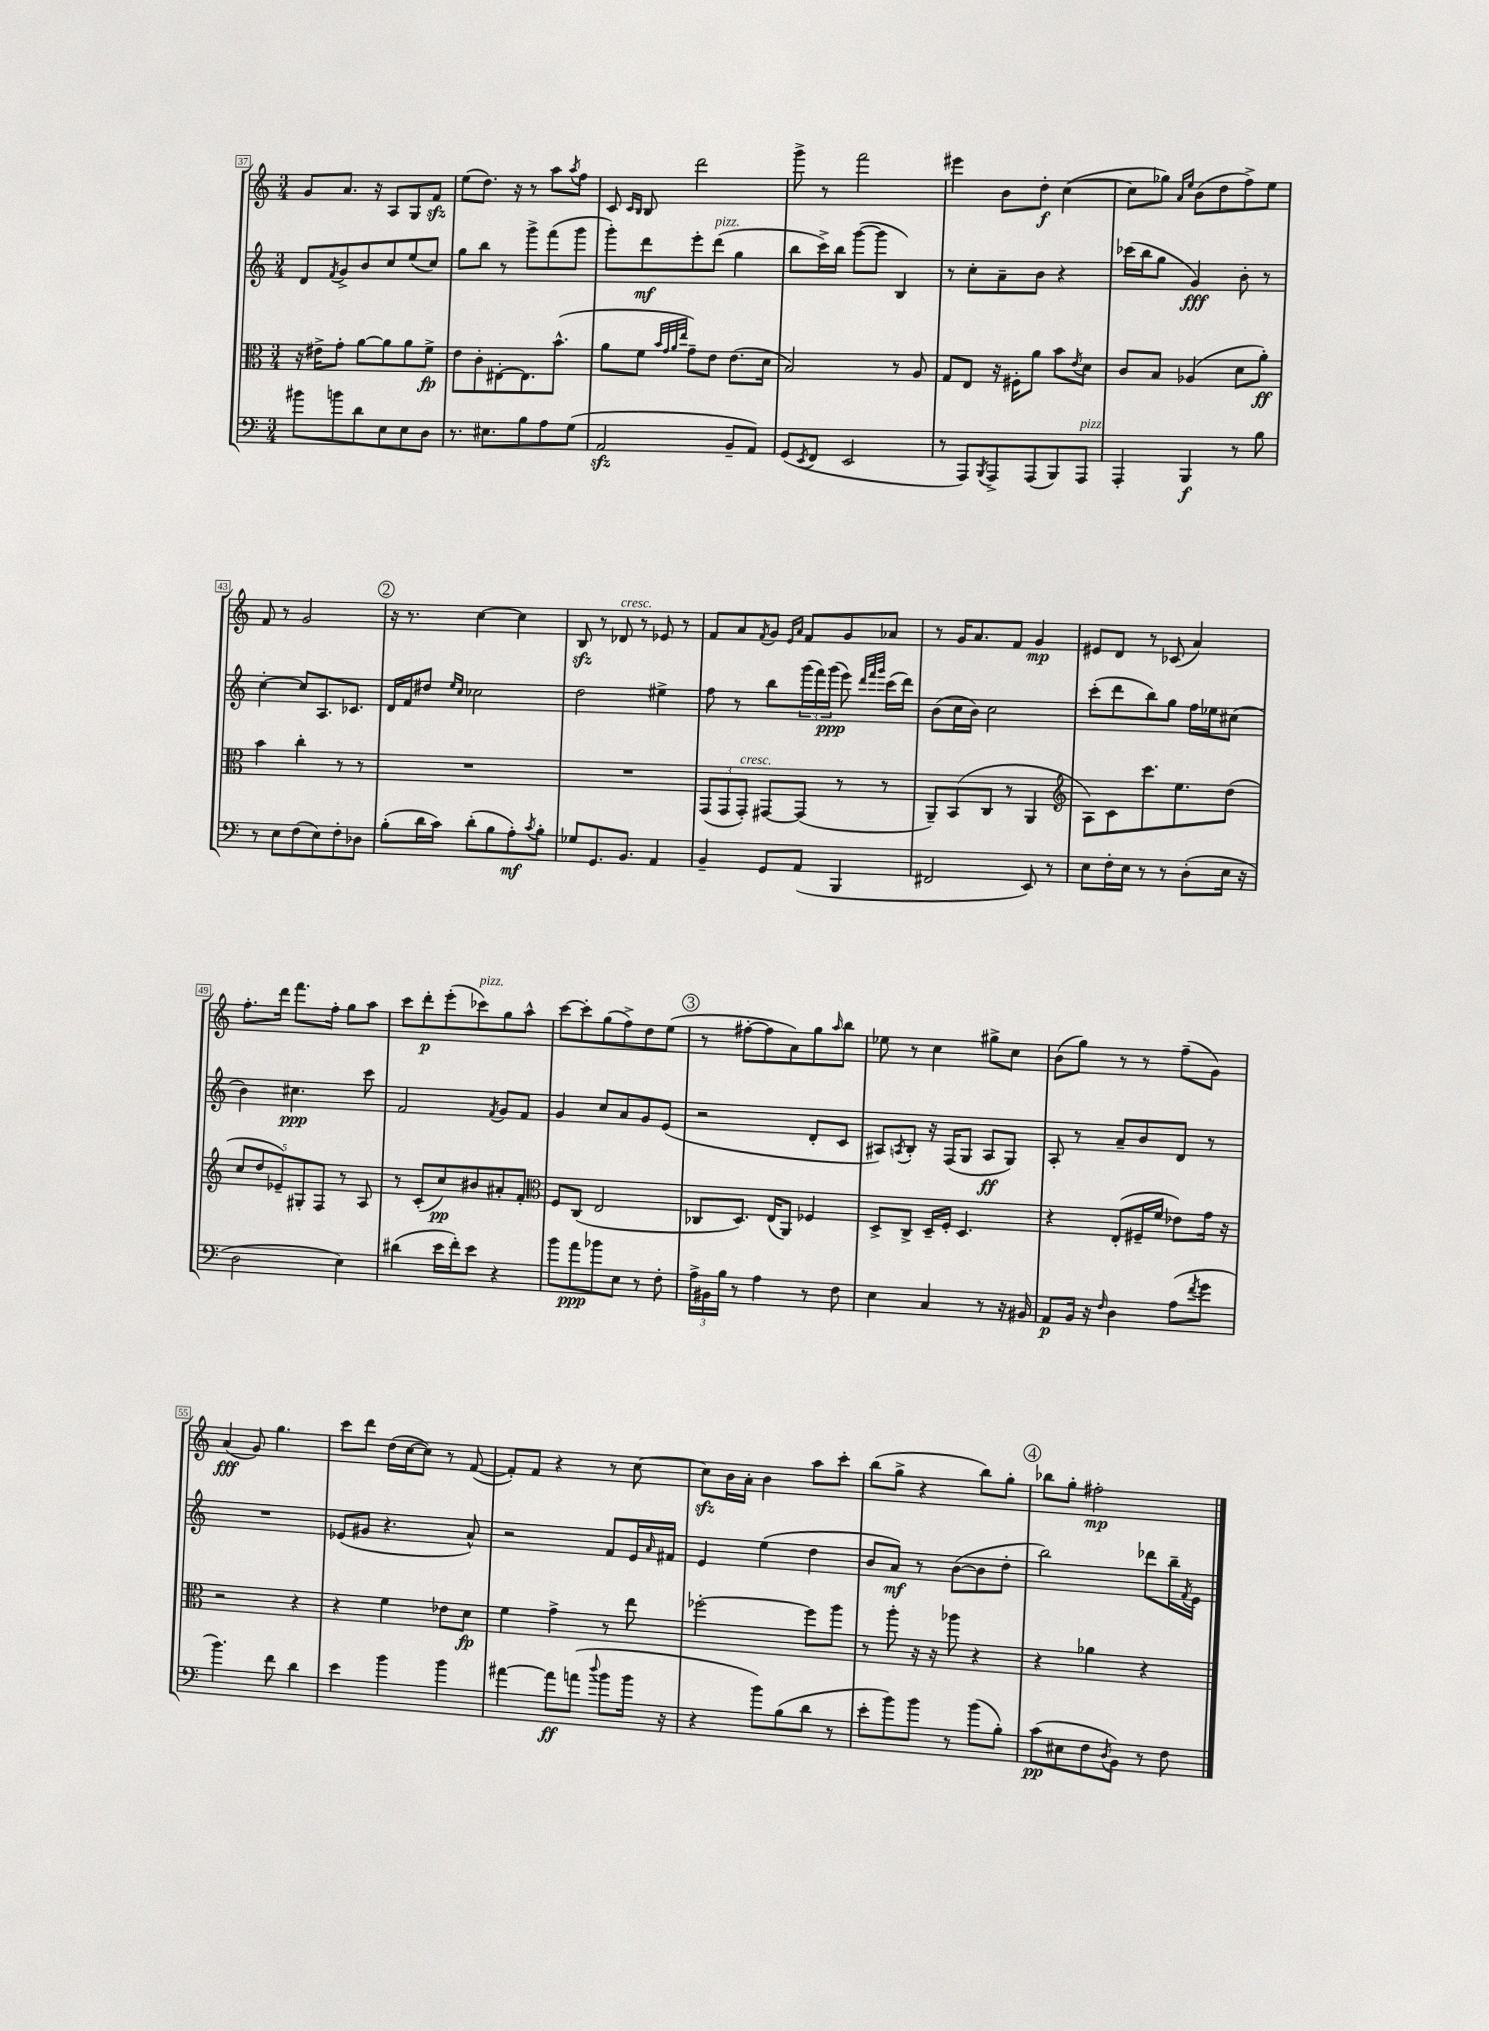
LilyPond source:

<<
\new StaffGroup <<
\new Staff = "s0" {
    \clef treble \key c \major \numericTimeSignature \time 3/4
    g'8 a'8. r16 a8 g8 f'8\sfz |
    e''8( d''8.) r16 r8 a''8 \acciaccatura { a''8 } f''8 |
    c'8 \grace { c'16 b16 } b8 d'''2 |
    g'''8-> r8 f'''2 |
    eis'''4 b'8 d''8-.\f c''4~( |
    c''8 ges''8) \grace { a'16 e''16 } b'8( d''8 f''8->) e''8 |
    f'8 r8 g'2 |
    \mark \markup { \circle "2" } r16 r8. c''4~ c''4 |
    b8\sfz r8 des'8^\markup { \italic "cresc." } r8 ees'8 r8 |
    f'8 a'8 \acciaccatura { f'8 } g'8 \grace { e'16 a'16 } f'8 g'8 aes'8 |
    r8 g'16 a'8. f'8 g'4\mp |
    eis'8 d'8 r8 ces'8( a'4) |
    f''8.-. d'''16 f'''8. f''16-. g''8 a''8 |
    c'''8 d'''8-.\p e'''8-.( ces'''8^\markup { \italic "pizz." }) g''8 a''8-^ |
    c'''8~ c'''8-. g''8( f''8->) d''8 e''8( |
    \mark \markup { \circle "3" } r8 fis''8~-. fis''8 a'8) g''8 \grace { a''16 } b''8 |
    ees''8 r8 c''4 gis''8-> c''8 |
    b'8( g''8) r8 r8 f''8--( g'8) |
    a'4\fff( g'8) g''4. |
    c'''8 d'''8 d''16( c''16~ c''8) r8 f'8~( |
    f'8-.) f'8 r4 r8 c''8~ |
    c''8\sfz b'16 a'16-. b'4 a''8 c'''8-. |
    b''8( g''8-> r4 b''8) g''8-. |
    \mark \markup { \circle "4" } bes''8 g''8-. fis''2-.\mp \bar "|." |
}
\new Staff = "s1" {
    \clef treble \key c \major \numericTimeSignature \time 3/4
    d'8 \acciaccatura { f'8 } g'8-> b'8 c''8 e''8( c''8) |
    g''8 b''8 r8 g'''8-> f'''8( g'''8 |
    g'''8-.) d'''8\mf e'''8-. d'''8^\markup { \italic "pizz." }( g''4 |
    b''8 c'''16->) b''16 g'''8~( g'''8 b4) |
    r8 c''8-. a'8-- b'8 r4 |
    ces'''16( b''16 g''8 g'4\fff) b'8-. r8 |
    c''4~-. c''8 a8. ces'8. |
    \mark \markup { \circle "2" } d'16 f'16 dis''8 \grace { e''16 c''16 } ces''2 |
    d''2 eis''4-> |
    f''8 r8 b''8 \tuplet 3/2 { g'''16( f'''16) g'''16\ppp( } e'''8) \grace { d'''32 f'''32 g'''32 } c'''16( d'''16) |
    b'8( c''16 b'16) c''2 |
    c'''8-.( d'''8 b''8) g''8 f''16 ees''16 cis''8( |
    b'4) cis''4.\ppp c'''8 |
    f'2 \acciaccatura { f'8 } g'8 f'8 |
    g'4 c''8 a'8 g'8 e'8( |
    \mark \markup { \circle "3" } r2 d'8-. c'8 |
    ais8) \acciaccatura { a8 } b8-. r16 f16( g8 a8\ff g8) |
    a8-. r8 a'8-- b'8 d'8 r8 |
    R2. |
    ees'8( gis'8 r4. a'8-^) |
    r2 f'8 e'16 \grace { a'16 } fis'16 |
    e'4 e''4( d''4 |
    b'8 a'8\mf) r8 b'8~( b'8 d''8-. |
    \mark \markup { \circle "4" } b''2) des'''8 b''16-- \acciaccatura { f'8 } e'16 \bar "|." |
}
\new Staff = "s2" {
    \clef alto \key c \major \numericTimeSignature \time 3/4
    r16 eis'16-> g'8-. a'8~ a'8 a'8 f'8->\fp |
    e'8 c'8-. eis8~-. eis8. b'8.-^( |
    a'8 f'8 \grace { b'32 g'32 a'32 e''32 } g'8--) e'8 e'8.( d'16 |
    b2) r8 a8 |
    g8 e8 r16 fis16-. a'8 b'8 \acciaccatura { e'8 } d'8 |
    c'8 b8 aes4( d'8 a'8-.\ff) |
    b'4 c''4-. r8 r8 |
    \mark \markup { \circle "2" } R2. |
    R2. |
    \tuplet 3/2 { g,8( g,8 g,8-.^\markup { \italic "cresc." }) } gis,8~ gis,8( r8 r8 |
    a,8--) b,8( c8 r8 a,4 |
    \clef treble a8) c'8 c'''8. e''8. d''8( |
    \tuplet 5/4 { c''8 d''8 ees'8--) gis8-. f8 } r8 a8 |
    r8 c'8-.( c''8\pp) bis'8 ais'8-. f'8-. |
    \clef alto f8 c8( e2 |
    \mark \markup { \circle "3" } ces8 d8.) e16( a,8) fes4 |
    d8-> c8-> d16-- f16-. d4. |
    r4 e8-.( fis16-- f'16 ees'8) g'16 r16 |
    r2 r4 |
    r4 f'4 ees'8 d'8\fp |
    f'4 g'4-> r8 e''8 |
    fes''2~-. fes''8 a''8 |
    r8 a''8-. r16 r16 aes''8 r4 |
    \mark \markup { \circle "4" } r4 aes'4 r4 \bar "|." |
}
\new Staff = "s3" {
    \clef bass \key c \major \numericTimeSignature \time 3/4
    bis'8 b'8 d'8 e8 e8 d8 |
    r8. eis8. b8 a8 g8( |
    a,2\sfz b,8-- a,8) |
    g,8( \acciaccatura { e,8 } f,8 e,2 |
    r8 a,,8) \acciaccatura { b,,8 } a,,8-> a,,8( b,,8) a,,8^\markup { \italic "pizz." } |
    a,,4-. b,,4\f r8 b8 |
    r8 e8 f8( e8) f8-. des8 |
    \mark \markup { \circle "2" } b8-.( d'16 c'16) d'8-.( b8 a8-.\mf) \acciaccatura { c'8 } b8-. |
    ges8 g,8. b,8. a,4 |
    b,4-- g,8 a,8( b,,4 |
    fis,2 e,8) r8 |
    e8 f16-. e16 r8 r8 d8-.( e16 r16 |
    d2 e4) |
    dis'4( e'16 f'16-.) e'8 r4 |
    b'8 a'8\ppp bes'8 e8 r8 f8-. |
    \mark \markup { \circle "3" } \tuplet 3/2 { a16-> bis,16 b16 } r8 a4 r8 f8 |
    e4 c4 r8 r16 bis,16 |
    a,8\p b,16 r16 \grace { f16 } d4 a8( \acciaccatura { f'8 } g'8 |
    b'4.) f'8 d'4 |
    e'4 b'4 b'4 |
    ais'4~ ais'8\ff a'8( \appoggiatura { d''8 } b'8 b'16 r16 |
    r4 b'8) b8( d'8 r8 |
    e'8-. b'8) b'8 r8 b'8( b8-.) |
    \mark \markup { \circle "4" } c'8\pp( eis8 f8 \acciaccatura { d8 } b,8) r8 f8 \bar "|." |
}
>>
>>
\layout { \context { \Score currentBarNumber = #37 \override BarNumber.stencil = #(make-stencil-boxer 0.1 0.3 ly:text-interface::print) } }
